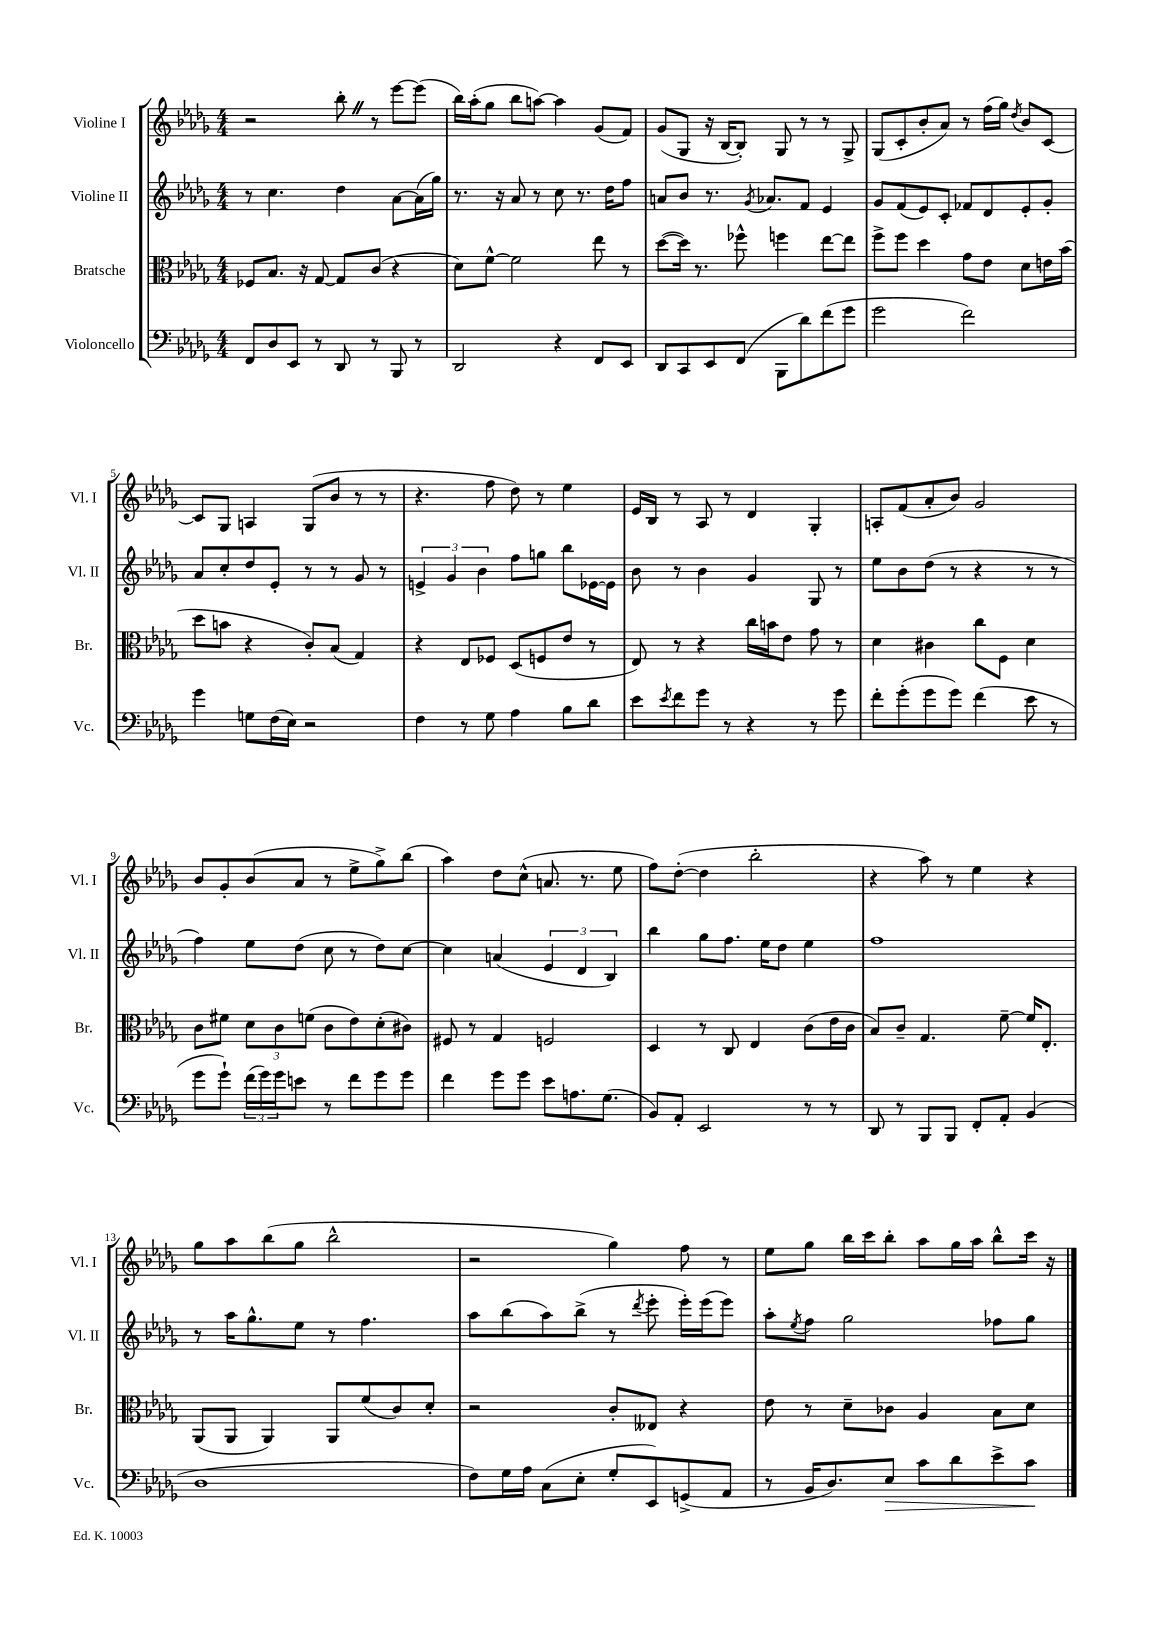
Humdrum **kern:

**kern	**dynam	**kern	**kern	**kern
*part4	*part4	*part3	*part2	*part1
*staff4	*staff4	*staff3	*staff2	*staff1
*I"Violoncello	*	*I"Bratsche	*I"Violine II	*I"Violine I
*I'Vc.	*	*I'Br.	*I'Vl. II	*I'Vl. I
*clefF4	*	*clefC3	*clefG2	*clefG2
*k[b-e-a-d-g-]	*	*k[b-e-a-d-g-]	*k[b-e-a-d-g-]	*k[b-e-a-d-g-]
*M4/4	*	*M4/4	*M4/4	*M4/4
=1	=1	=1	=1	=1
8FF/L	.	8F-X/L	8r	2r
8D-/	.	8.B-/J	4.cc\	.
8EE-/J	.	.	.	.
.	.	16r	.	.
8r	.	[8G-/	.	.
8DD-/	.	8G-/L]	4dd-\	8bb-'Z\
8r	.	(8c/J	.	8r
8BBB-/	.	4r	[8a-\L	[8eee-\L
8r	.	.	(16a-\L]	(8eee-\J]
.	.	.	16gg-\JJ)	.
=2	=2	=2	=2	=2
2DD-/	.	8d-\L)	8.r	16bb-\LL)
.	.	.	.	(16aa-'\J
.	.	[8f^^\J	.	8gg-\J
.	.	.	16r	.
.	.	2f\]	8a-/	8bb-\L
.	.	.	8r	[8aan\J)
4r	.	.	8cc\	4aa\]
.	.	.	8.r	.
8FF/L	.	8ee-\	.	(8g-/L
.	.	.	16dd-\KL	.
8EE-/J	.	8r	8ff\J	8f/J)
=3	=3	=3	=3	=3
8DD-/L	.	([8dd-\L	8an/L	(8g-/L
8CC/	.	16dd-\Jk])	8b-/J	8G-/J
.	.	8.r	.	.
8EE-/	.	.	8.r	16r
.	.	.	.	[16B-/KL
(8FF/J	.	8ff-X^^\	.	8B-'/J])
.	.	.	8qg-/	.
.	.	.	8.a-X/L	.
8BBB-\L	.	4ffn\	.	8G-/
8d-\)	.	.	8f/J	8r
(8f\	.	[8ee-\L	4e-/	8r
8g-\J	.	8ee-\J]	.	8G-^/
=4	=4	=4	=4	=4
2g-\	.	8ff^\L	8g-/L	(8G-/L
.	.	8ff\J	(8f/	8c'/
.	.	4dd-\	8e-/)	8b-'/
.	.	.	8c'/J	8a-/J)
2f\)	.	8g-\L	8f-X/L	8r
.	.	8e-\J	8d-/	(16ff\LL
.	.	.	.	16gg-\JJ)
.	.	.	.	8qdd-/
.	.	8d-\L	8e-'/	8b-/L
.	.	16en\L	8g-'/J	[8c/J
.	.	(16b-\JJ	.	.
!!LO:LB:g=z
=5	=5	=5	=5	=5
4g-\	.	8dd-\L	8a-/L	8c/L]
.	.	8bn\J	8cc'/	8G-/J
8Gn\L	.	4r	8dd-/	4An/
(16F\L	.	.	8e-'/J	.
16E-\JJ)	.	.	.	.
2r	.	8c'/L)	8r	(8G-/L
.	.	(8B-/J	8r	8b-/J
.	.	4G-/)	8g-/	8r
.	.	.	8r	8r
=6	=6	=6	=6	=6
4F\	.	4r	6en^/	4.r
.	.	.	6g-/	.
8r	.	8E-/L	.	.
.	.	.	6b-\	.
8G-\	.	8F-X/J	.	8ff\
4A-\	.	(8D-/L	8ff\L	8dd-\)
.	.	8Fn/	8ggn\J	8r
8B-\L	.	8e-/J	8bb-\L	4ee-\
8d-\J	.	8r	[16e-X\L	.
.	.	.	16e-\JJ]	.
=7	=7	=7	=7	=7
8e-\L	.	8E-/)	8b-\	16e-/LL
.	.	.	.	16B-/JJ
8qe-/	.	.	.	.
8f\	.	8r	8r	8r
8g-\J	.	4r	4b-\	8A-/
8r	.	.	.	8r
4r	.	16cc\LL	4g-/	4d-/
.	.	16bn\J	.	.
.	.	8e-\J	.	.
8r	.	8g-\	8G-/	4G-'/
8g-\	.	8r	8r	.
=8	=8	=8	=8	=8
8f'\L	.	4d-\	8ee-\L	8An'/L
(8g-'\	.	.	8b-\	(8f/
8g-\	.	4c#X\	(8dd-\J	8a-'/
8g-\J)	.	.	8r	8b-/J)
(4f\	.	8cc\L	4r	2g-/
.	.	8F\J	.	.
8e-\	.	4d-\	8r	.
8r	.	.	8r	.
!!LO:LB:g=z
=9	=9	=9	=9	=9
8g-\L	.	8c\L	4ff\)	8b-/L
8g-`\J)	.	8f#X\J	.	8g-'/
(24f\LL	.	12d-\L	8ee-\L	(8b-/
24g-\)	.	.	.	.
24g-\J	.	12c\	.	.
8en\J	.	.	(8dd-\J	8a-/J
.	.	(12fn\J	.	.
8r	.	8c\L	8cc\	8r
8f\L	.	8e-\)	8r	8ee-^\L
8g-\	.	(8d-'\	8dd-\L)	8gg-^\)
8g-\J	.	8c#X\J)	[8cc\J	(8bb-\J
=10	=10	=10	=10	=10
4f\	.	8F#X/	4cc\]	4aa-\)
.	.	8r	.	.
8g-\L	.	4G-/	(4an/	8dd-\L
8g-\J	.	.	.	(8cc^^\J
8e-\L	.	2Fn/	6e-/	8.an/
8.An\	.	.	.	.
.	.	.	6d-/	.
.	.	.	.	8.r
(8.G-\J	.	.	.	.
.	.	.	6B-/)	.
.	.	.	.	8ee-\
=11	=11	=11	=11	=11
8BB-/L)	.	4D-/	4bb-\	8ff\L)
8AA-'/J	.	.	.	([8dd-'\J
2EE-/	.	8r	8gg-\L	4dd-\]
.	.	8C/	8.ff\J	.
.	.	4E-/	.	2bb-'\
.	.	.	16ee-\KL	.
.	.	.	8dd-\J	.
8r	.	(8c\L	4ee-\	.
8r	.	16e-\L	.	.
.	.	16c\JJ	.	.
=12	=12	=12	=12	=12
8DD-/	.	8B-/L)	1ff	4r
8r	.	8c~/J	.	.
8BBB-/L	.	4.G-/	.	8aa-\)
8BBB-/J	.	.	.	8r
8FF'/L	.	.	.	4ee-\
8AA-'/J	.	[8f~\	.	.
(4BB-/	.	16f/KL]	.	4r
.	.	8.E-'/J	.	.
!!LO:LB:g=z
=13	=13	=13	=13	=13
1D-	.	(8AA-/L	8r	8gg-\L
.	.	8AA-/J	16aa-\KL	8aa-\
.	.	.	8.gg-^^\	.
.	.	4AA-/)	.	(8bb-\
.	.	.	8ee-\J	8gg-\J
.	.	8AA-/L	8r	2bb-^^\
.	.	(8f/	4.ff\	.
.	.	8c/)	.	.
.	.	8d-'/J	.	.
=14	=14	=14	=14	=14
8F\L)	.	2r	8aa-\L	2r
16G-\L	.	.	(8bb-\	.
16A-\JJ	.	.	.	.
(8C\L	.	.	8aa-\)	.
8E-'\J	.	.	(8bb-^\J	.
8G-'/L	.	8c'/L	8r	4gg-\)
.	.	.	8qddd-/	.
8EE-/)	.	8E--X/J	8eee-'\	.
(8GGn^/	.	4r	16eee-'\LL)	8ff\
.	.	.	(16eee-\J	.
8AA-/J	.	.	8eee-\J)	8r
=15	=15	=15	=15	=15
8r	.	8e-\	8aa-'\L	8ee-\L
.	.	.	8qee-/	.
16BB-/KL	.	8r	8ff\J	8gg-\J
8.D-/)	.	.	.	.
.	.	8d-~\L	2gg-\	16bb-\LL
.	.	.	.	16ccc\J
!	!LO:HP:b	!	!	!
8E-/J	>	8c-X\J	.	8bb-'\J
8c\L	.	4A-/	.	8aa-\L
8d-\	.	.	.	16gg-\L
.	.	.	.	16aa-\JJ
8e-^\	.	8B-\L	8ff-X\L	8bb-^^\L
8c\J	.	8d-\J	8gg-\J	16ccc\Jk
.	.	.	.	16r
.	]	.	.	.
==	==	==	==	==
*-	*-	*-	*-	*-
